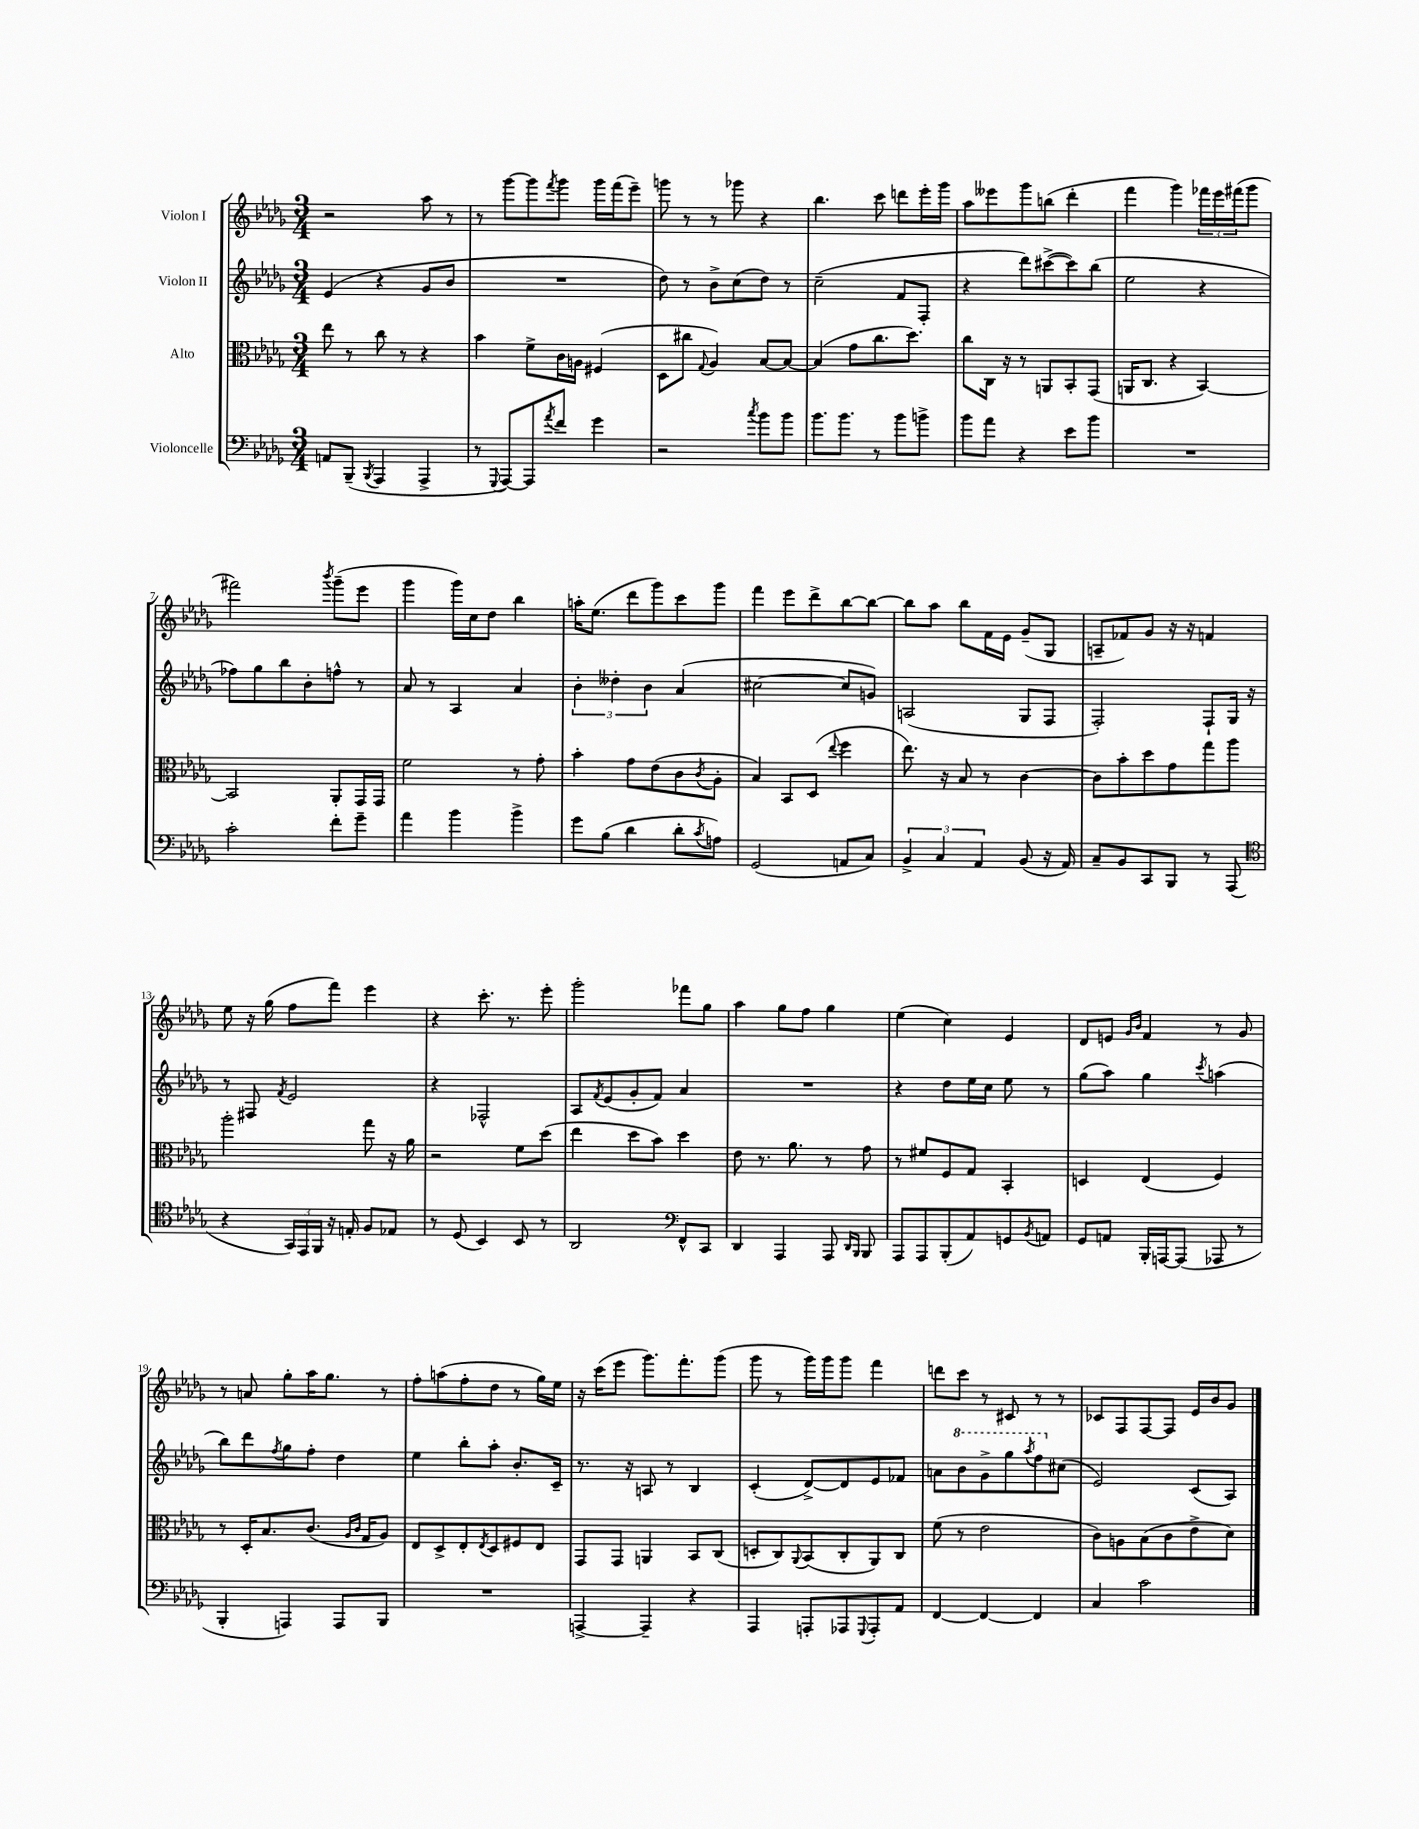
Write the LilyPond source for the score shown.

<<
\new StaffGroup <<
\new Staff = "s0" \with { instrumentName = "Violon I" } {
    \clef treble \key des \major \numericTimeSignature \time 3/4
    r2 aes''8 r8 |
    r8 ges'''8~ ges'''8 \acciaccatura { f'''8 } ges'''8 ges'''16 f'''16( ees'''8--) |
    g'''8 r8 r8 ges'''8 r4 |
    bes''4. c'''8 d'''8 ees'''16-. ges'''16 |
    aes''8 eeses'''8 ges'''8 b''8( des'''4-. |
    f'''4 ges'''4) \tuplet 3/2 { fes'''16 ees'''16 fis'''16( } ges'''8 |
    fis'''2) \acciaccatura { bes'''8 } ges'''8--( ees'''8 |
    ges'''4 ges'''16) c''16 des''8 bes''4 |
    a''16-. ees''8.( des'''8 ges'''8) c'''8 ges'''8 |
    f'''4 ees'''8 des'''8-> bes''8~ bes''8~ |
    bes''8 aes''8 bes''8 f'16 ees'16 ges'8--( ges8 |
    a8-- fes'8) ges'8 r16 r16 f'4 |
    ees''8 r16 ges''16( f''8 f'''8) ees'''4 |
    r4 c'''8.-. r8. ees'''8-. |
    ges'''2-. fes'''8 ges''8 |
    aes''4 ges''8 f''8 ges''4 |
    ees''4( c''4) ees'4 |
    des'8 e'8 \grace { ges'16 bes'16 } f'4 r8 ges'8 |
    r8 a'8 ges''8-. aes''16 ges''8. r8 |
    f''8-. a''8( f''8-. des''8 r8 ges''16) ees''16 |
    r16 c'''16( ees'''8 ges'''8.) f'''8.-. ges'''8( |
    ges'''8 r8 ges'''16) ges'''16 ges'''8 f'''4 |
    d'''8 c'''8 r8 cis'8 r8 r8 |
    ces'8 f8 f8~ f8 ees'16 bes'16 ges'8 \bar "|." |
}
\new Staff = "s1" \with { instrumentName = "Violon II" } {
    \clef treble \key des \major \numericTimeSignature \time 3/4
    ees'4( r4 ges'8 bes'8 |
    R2. |
    des''8) r8 bes'8-> c''8( des''8) r8 |
    c''2--( f'8 f8-. |
    r4 des'''8) cis'''8~->( cis'''8) bes''8( |
    ees''2 r4 |
    fes''8) ges''8 bes''8 bes'8-. f''8-^ r8 |
    aes'8 r8 aes4 aes'4 |
    \tuplet 3/2 { bes'4-. deses''4-. bes'4 } aes'4( |
    cis''2~ cis''8 g'8) |
    a2( ges8 f8 |
    f2-.) f8-! ges16 r16 |
    r8 fis8 \acciaccatura { f'8 } ees'2 |
    r4 fes2-^ |
    aes8 \acciaccatura { f'8 } ees'8( ges'8-. f'8) aes'4 |
    R2. |
    r4 des''8 ees''16 c''16 ees''8 r8 |
    ges''8( aes''8) ges''4 \acciaccatura { c'''8 } a''4( |
    bes''8) des'''8 \acciaccatura { f''8 } ges''8 f''8-. des''4 |
    ees''4 bes''8-. aes''8-. bes'8.-. c'16-- |
    r8. r16 a8 r8 bes4 |
    c'4-.( des'8~->) des'8 ees'8 fes'8 |
    a'8 \ottava #1 bes''8 ges''8-> ges'''8 \acciaccatura { aes'''8 } f'''8 \ottava #0 cis''8( |
    ees'2) c'8( aes8) \bar "|." |
}
\new Staff = "s2" \with { instrumentName = "Alto" } {
    \clef alto \key des \major \numericTimeSignature \time 3/4
    ees''8 r8 c''8 r8 r4 |
    bes'4 f'8-> c'16 a16 fis4( |
    des8 cis''8 \appoggiatura { ges8 } aes4) bes8~ bes8~ |
    bes4( ges'8 c''8. des''8.) |
    c''8 c16 r16 r8 a,8 bes,8-. ges,8( |
    a,16 c8. r4 bes,4~) |
    bes,2 aes,8-. ges,16 ges,16 |
    f'2 r8 ges'8-. |
    bes'4-. ges'8 ees'8( c'8 \acciaccatura { c'8 } aes8-. |
    bes4) bes,8 des8( \appoggiatura { ees''8 } f''4 |
    ees''8.) r16 bes8 r8 c'4~ |
    c'8 bes'8-. des''8 ges'8 ges''8 aes''8 |
    aes''2-. ges''8 r16 aes'16 |
    r2 f'8 des''8( |
    ees''4 des''8 bes'8) des''4 |
    ees'8 r8. aes'8. r8 ges'8 |
    r8 fis'8 f8 ges8 bes,4-. |
    d4 ees4( f4) |
    r8 des16-. bes8. c'8.( \grace { aes16 c'16 } ges16 aes8) |
    ees8 des8-> ees8-. \acciaccatura { ees8 } des8 fis8 ees8 |
    ges,8 ges,8 a,4 bes,8 c8( |
    d8-. c8) \appoggiatura { aes,8 } bes,8( c8-. aes,8) c8 |
    f'8( r8 ees'2 |
    c'8) a8 bes8( c'8 ees'8-> des'8) \bar "|." |
}
\new Staff = "s3" \with { instrumentName = "Violoncelle" } {
    \clef bass \key des \major \numericTimeSignature \time 3/4
    a,8 bes,,8--( \acciaccatura { bes,,8 } aes,,4 aes,,4-> |
    r8 \appoggiatura { ges,,8 } aes,,8~) aes,,8 \acciaccatura { aes'8 } f'8 ges'4 |
    r2 \acciaccatura { c''8 } bes'8 bes'8 |
    bes'8. bes'8. r8 bes'8 b'8-> |
    bes'8 aes'8 r4 ees'8 bes'8 |
    R2. |
    c'2-. f'8-. ges'8-- |
    aes'4 bes'4 bes'4-> |
    ges'8 bes8( des'4 des'8-. \acciaccatura { c'8 } a8) |
    ges,2( a,8 c8) |
    \tuplet 3/2 { bes,4-> c4 aes,4 } bes,8( r16 aes,16) |
    c8-- bes,8 c,8 bes,,8 r8 aes,,8( |
    \clef tenor r4 \tuplet 3/2 { ges,16) ees,16 f,16 } r16 e16-. f8 ees8 |
    r8 des8( bes,4) bes,8 r8 |
    aes,2 \clef bass f,8-^ c,8 |
    des,4 aes,,4 aes,,8 \grace { des,16 bes,,16 } bes,,8 |
    aes,,8 aes,,8 bes,,8-.( aes,8) g,8 \acciaccatura { bes,8 } a,8 |
    ges,8 a,8 bes,,16-. a,,16~ a,,8( aes,,8 r8 |
    bes,,4-. a,,4) a,,8 bes,,8 |
    R2. |
    a,,4~-> a,,4-- r4 |
    aes,,4 a,,8-. aes,,8 \appoggiatura { ges,,8 } aes,,8-. aes,8 |
    f,4~ f,4~ f,4 |
    c4 c'2 \bar "|." |
}
>>
>>
